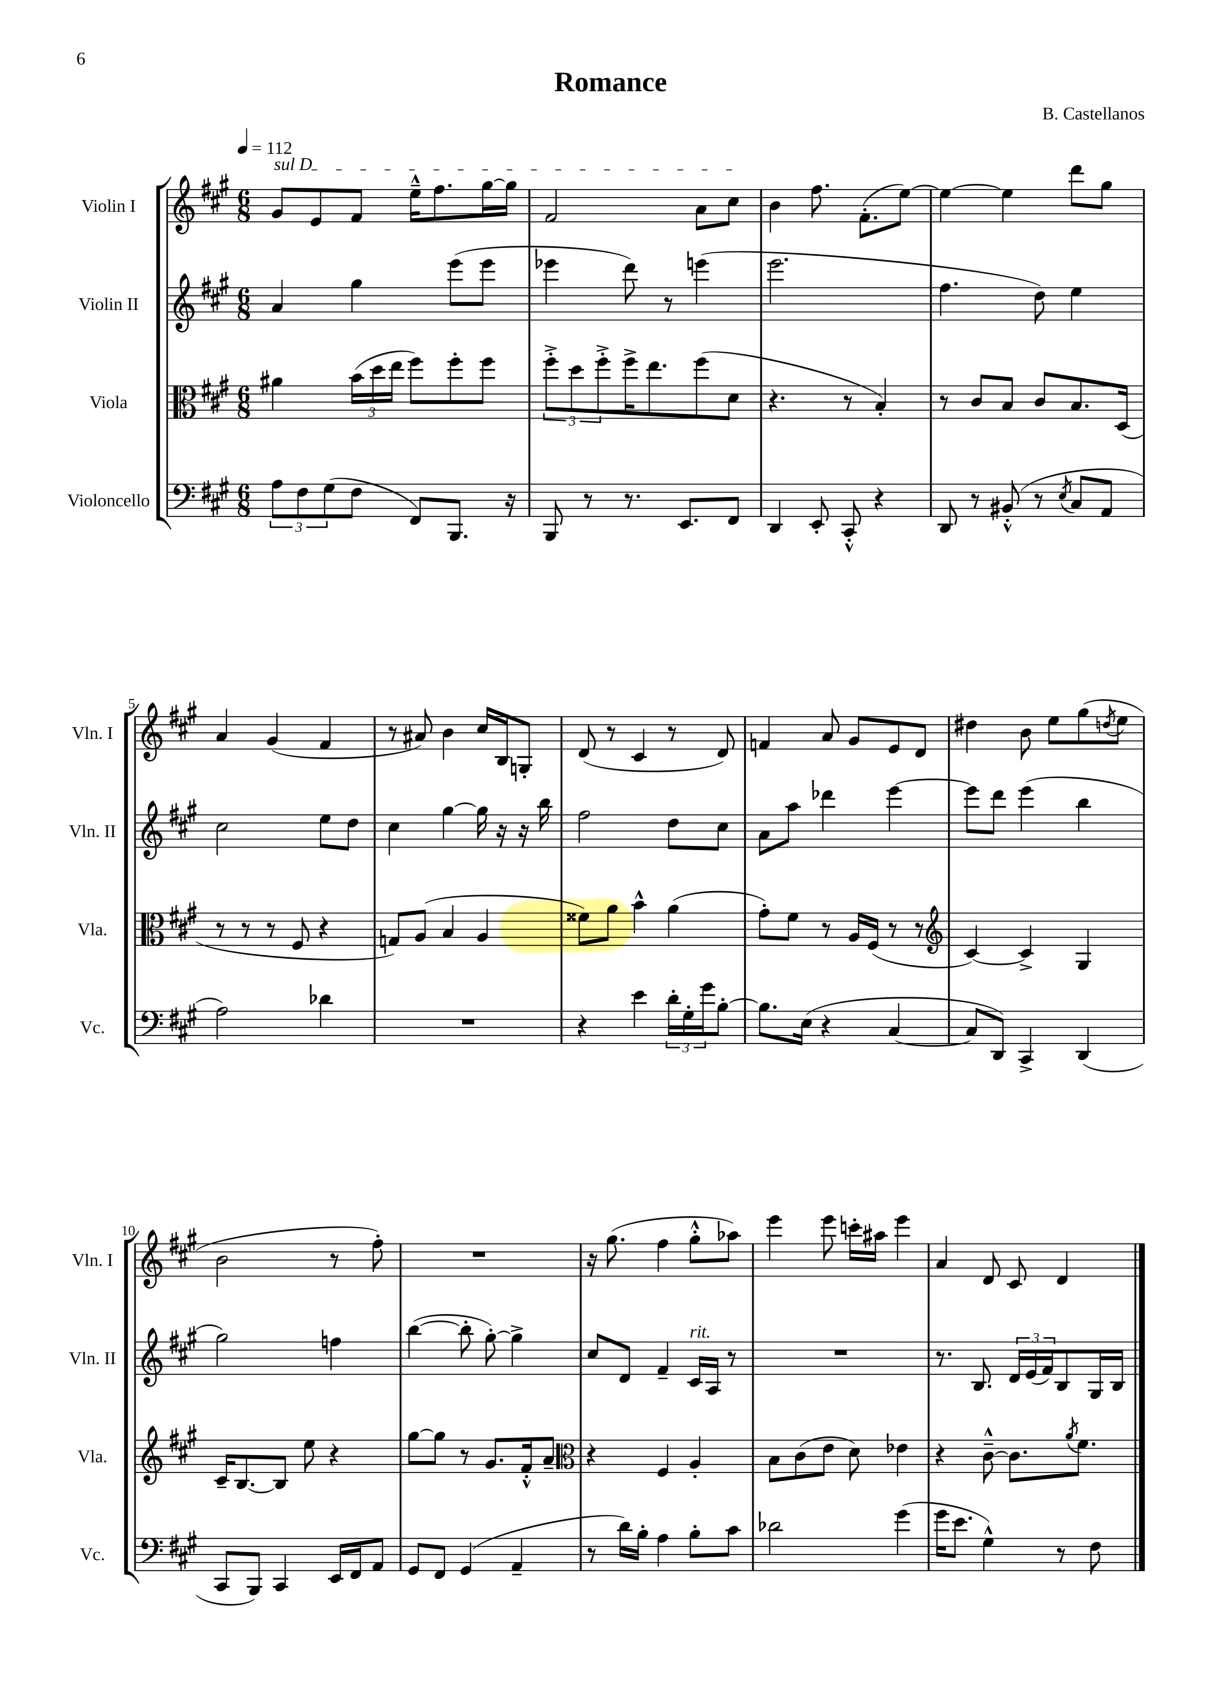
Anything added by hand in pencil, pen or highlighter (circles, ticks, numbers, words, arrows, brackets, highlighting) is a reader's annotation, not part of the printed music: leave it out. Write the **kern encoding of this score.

**kern	**kern	**kern	**kern
*staff4	*staff3	*staff2	*staff1
*clefF4	*clefC3	*clefG2	*clefG2
*k[f#c#g#]	*k[f#c#g#]	*k[f#c#g#]	*k[f#c#g#]
*M6/8	*M6/8	*M6/8	*M6/8
*MM112	*MM112	*MM112	*MM112
12A	4a#	4a	8g#
12F#	.	.	.
.	.	.	8e
(12G#	.	.	.
8F#	(24b	4gg#	8f#
.	24dd	.	.
.	24ee	.	.
8FF#)	8ff#)	.	16ee~^^
.	.	.	8.ff#
8.BBB	8ff#'	(8eee	.
.	8ff#	8eee	[16gg#
16r	.	.	16gg#]
=	=	=	=
8BBB	12ff#'^	4eee-	2f#
.	12dd	.	.
8r	.	.	.
.	12ff#'^	.	.
8.r	16ff#^	8ddd)	.
.	8.ee	.	.
.	.	8r	.
8.EE	.	.	.
.	(8ff#	(4eee	8a
8FF#	8d	.	8cc#
=	=	=	=
4DD	4.r	2.eee	4b
8EE'	.	.	8.ff#
8CC#'^^	8r	.	.
.	.	.	(8.f#'
4r	4B')	.	.
.	.	.	[8ee)
=	=	=	=
8DD	8r	4.ff#	4ee_
8r	8c#	.	.
(8BB#'^^	8B	.	4ee]
8r	8c#	8dd)	.
8qE	.	.	.
8C#	8.B	4ee	8ddd
8AA	.	.	8gg#
.	(16D	.	.
=	=	=	=
2A)	8r	2cc#	4a
.	8r	.	.
.	8r	.	(4g#
.	8F#	.	.
4d-	4r	8ee	4f#
.	.	8dd	.
=	=	=	=
2.r	8G)	4cc#	8r
.	(8A	.	8a#)
.	4B	[4gg#	4b
.	4A	16gg#]	16cc#
.	.	16r	16B
.	.	16r	8G'
.	.	16bb	.
=	=	=	=
4r	8f##)	2ff#	(8d
.	8a	.	8r
4e	4b^^	.	4c#
24d'	(4a	8dd	8r
24G#'	.	.	.
24g#	.	.	.
[8B'	.	8cc#	8d)
=	=	=	=
8.B]	8g#')	8a	4f
.	8f#	8aa	.
(16E	.	.	.
4r	8r	4ddd-	8a
.	16A	.	8g#
.	(16F#	.	.
[4C#	8r	[4eee	8e
.	8r	.	8d
=	=	=	=
*	*clefG2	*	*
8C#]	[4c#)	8eee]	4dd#
8DD)	.	8ddd	.
4CC#^	4c#^]	(4eee	8b
.	.	.	8ee
(4DD	4G#	4bb	(8gg#
.	.	.	8qdd
.	.	.	8ee
=	=	=	=
8CC#	16c#~	2gg#)	2b
.	[8.B	.	.
8BBB)	.	.	.
4CC#	8B]	.	.
.	8ee	.	.
16EE	4r	4ff	8r
16FF#	.	.	.
8AA	.	.	8ff#')
=	=	=	=
8GG#	[8gg#	([4bb	2.r
8FF#	8gg#]	.	.
(4GG#	8r	8bb']	.
.	8.g#	[8gg#')	.
4AA~	.	4gg#^]	.
.	16f#'^^	.	.
.	8a~	.	.
=	=	=	=
*	*clefC3	*	*
8r	4r	8cc#	16r
.	.	.	(8.gg#
16d)	.	8d	.
16B'	.	.	.
4A	4F#	4f#~	4ff#
8B'	4A'	16c#	8gg#'^^
.	.	16A	.
8c#	.	8r	8aa-)
=	=	=	=
2d-	8B	2.r	4eee
.	(8c#	.	.
.	8e	.	8eee
.	8d)	.	16ccc'
.	.	.	16aa#
(4g#	4e-	.	4eee
=	=	=	=
16g#	4r	8.r	4a
8.e	.	.	.
.	.	8.B	.
4G#^^)	[8c#~^^	.	8d
.	8.c#]	24d	8c#
.	.	(24e	.
.	.	24f#)	.
8r	.	8B	4d
.	8qa	.	.
.	8.f#	.	.
8F#	.	16G#	.
.	.	16B	.
==	==	==	==
*-	*-	*-	*-
